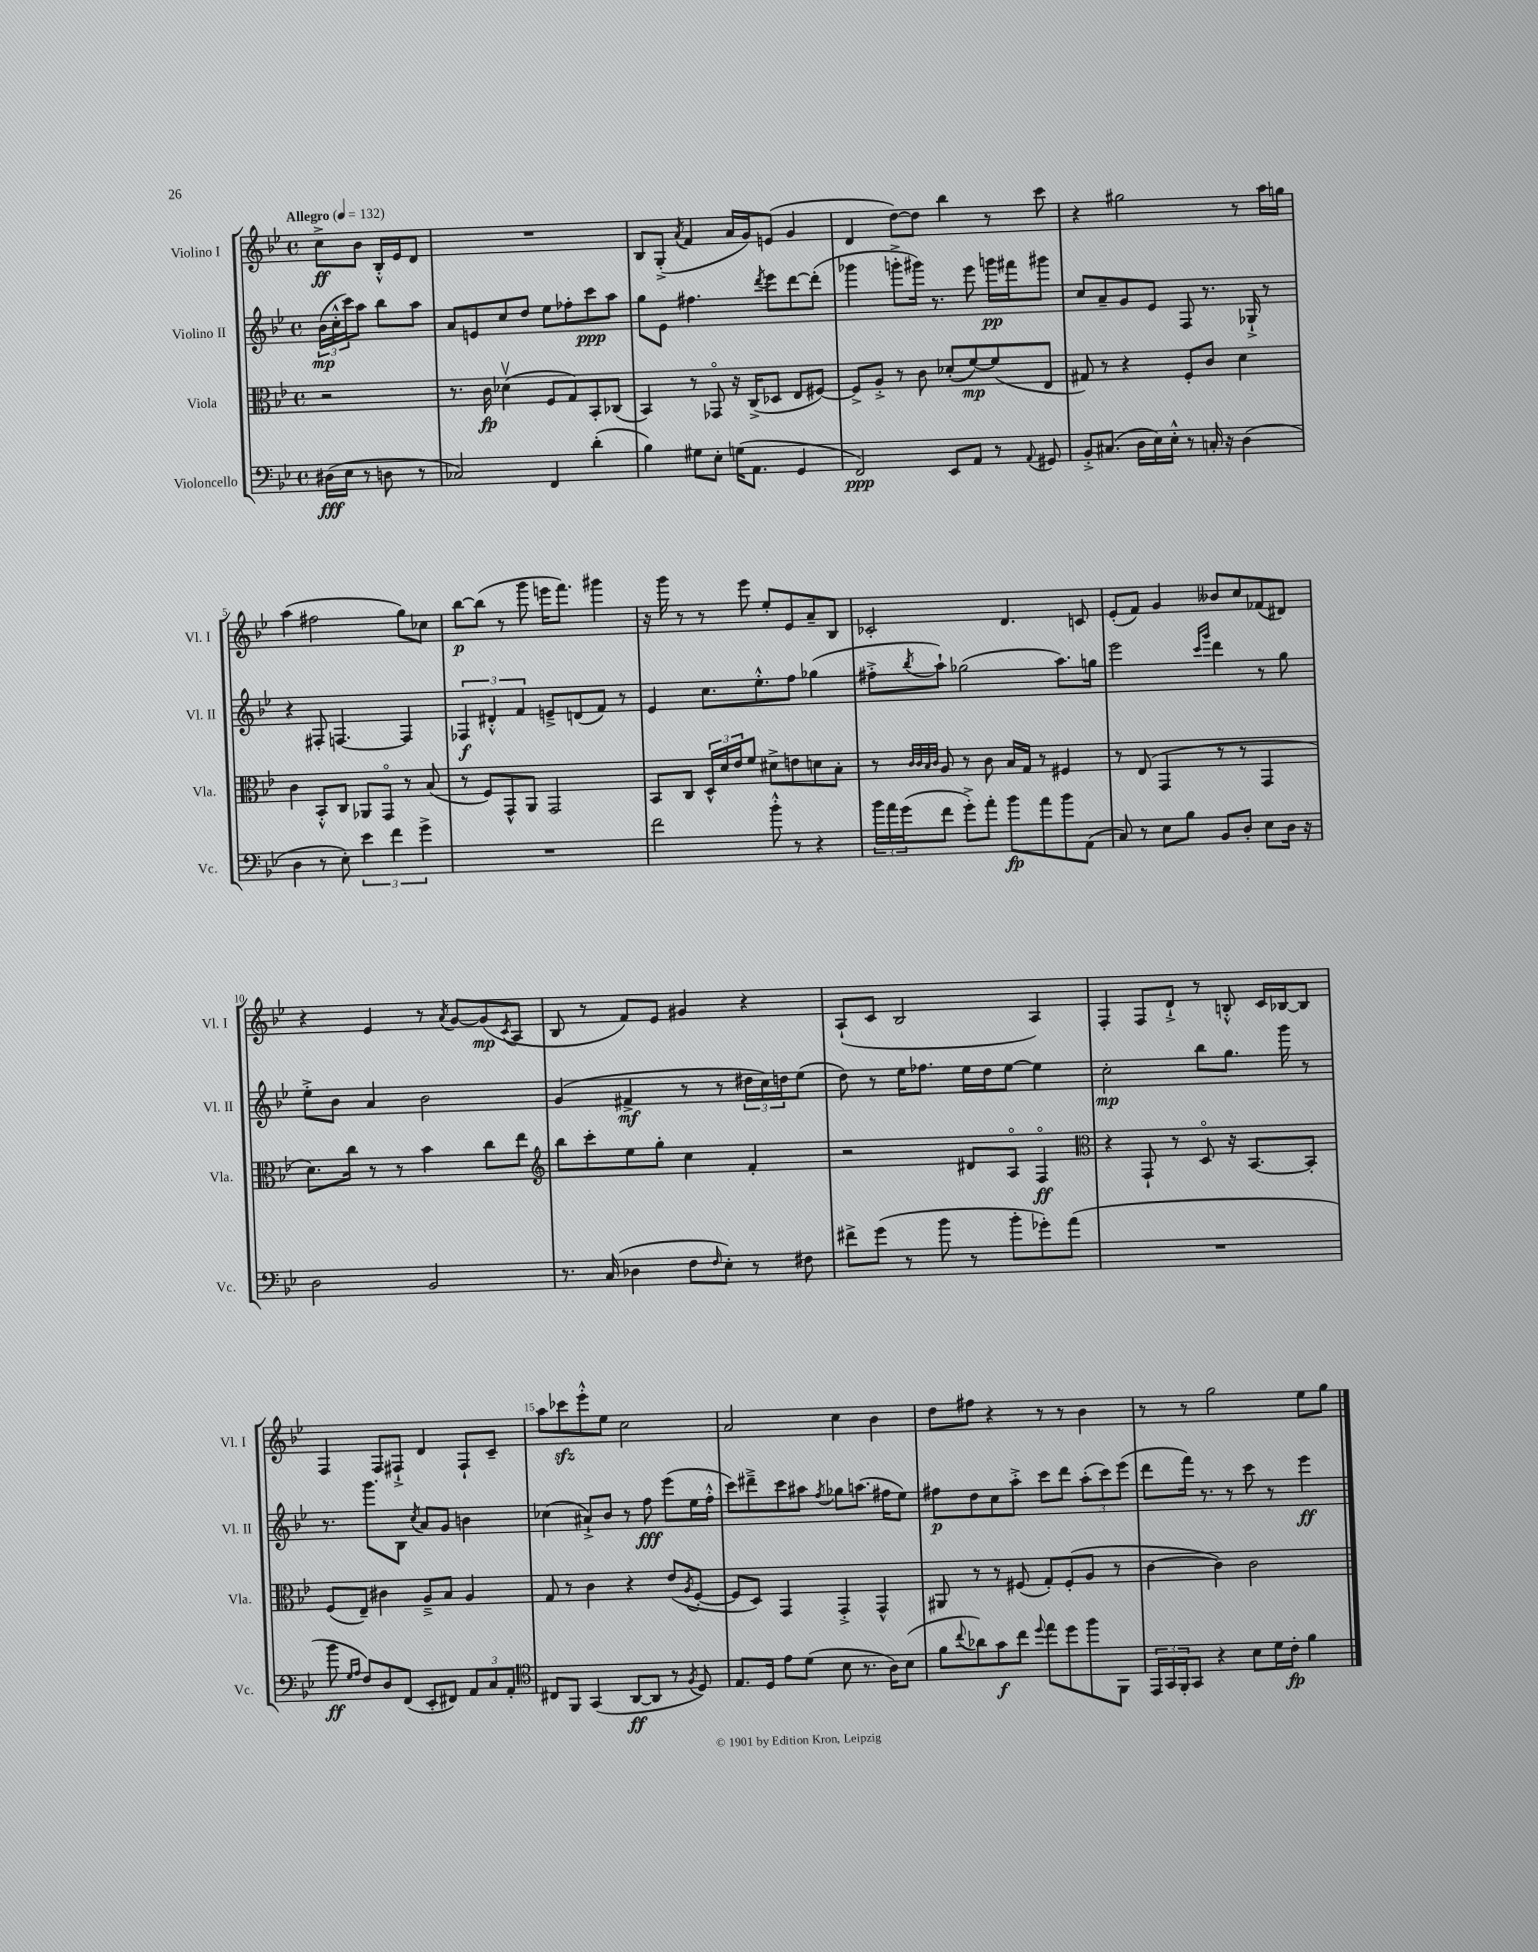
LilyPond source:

<<
\new StaffGroup <<
\new Staff = "s0" \with { instrumentName = "Violino I" shortInstrumentName = "Vl. I" } {
    \clef treble \key bes \major \defaultTimeSignature \time 4/4 \partial 2 \tempo "Allegro" 4 = 132
    c''8->\ff bes'8 bes16-.-^ ees'16 d'8 |
    R1 |
    bes8 g8-.->( \acciaccatura { a'8 } f'4 a'16 g'16) e'8( g'4 |
    d'4 d''8~) d''8 bes''4 r8 c'''8 |
    r4 gis''2 r8 a''16 g''16 |
    a''4( fis''2 g''8) ces''8 |
    bes''8~\p bes''8( r8 g'''8 e'''16 f'''8.) gis'''4 |
    r16 g'''16 r8 r8 ees'''8 ees''8-. ees'8 a'8-- bes8 |
    ces'2-. d'4. c'8 |
    ees'8-.( f'8) g'4 beses'8 c''8 fes'8( dis'8) |
    r4 ees'4 r8 \acciaccatura { a'8 } g'8~ g'8\mp( \acciaccatura { c'8 } a8 |
    bes8 r8 f'8) ees'8 gis'4 r4 |
    a8-!( c'8 bes2 a4) |
    f4-. f8 d'8-!-> r8 b8-.-^ c'16 bes16~ bes8 |
    f4 f8 fis8-!-> d'4 fis8-! c'8-- |
    a''8 ces'''8\sfz ees'''8-.-^ ees''8 c''2 |
    a'2 c''4 bes'4 |
    d''8 fis''8 r4 r8 r8 bes'4 |
    r8 r8 g''2 ees''8 g''8 \bar "|." |
}
\new Staff = "s1" \with { instrumentName = "Violino II" shortInstrumentName = "Vl. II" } {
    \clef treble \key bes \major \defaultTimeSignature \time 4/4 \partial 2
    \tuplet 3/2 { bes'16\mp( c''16-.-^ c'''16) } a''8 bes''8 a''8 |
    a'8 e'8 c''8 d''8 ees''8 fes''8-. c'''8\ppp a''8 |
    g''8 ees'8 fis''4. \acciaccatura { d'''8 } ees'''8 d'''8~ d'''8-.( |
    ges'''4 g'''8-.-> gis'''16) r8. ees'''8 g'''16\pp fis'''16 gis'''8 |
    c''8 a'8-- g'8 ees'8 f8 r8. ges16-!-> r8 |
    r4 fis8-. f4.~ f4 |
    \tuplet 3/2 { fes4\f dis'4-.-^ f'4 } e'8---> d'8( f'8) r8 |
    ees'4 c''8. ees''8.-.-^ f''8 ges''4( |
    fis''8-.-> \acciaccatura { bes''8 } a''8-!) ges''2( a''8.) g''16 |
    ees'''2 \grace { c'''16 g'''16 } d'''4 r8 g''8 |
    ees''8-.-> bes'8 a'4 bes'2 |
    g'4( fis'4->\mf r8 r8 \tuplet 3/2 { dis''16 c''16) d''16 } ees''8( |
    d''8) r8 ees''16 fes''8. ees''16 d''16 ees''8~ ees''4 |
    c''2-.\mp bes''8 g''8. g'''16 r8 |
    r8. g'''8. bes8 \acciaccatura { c''8 } a'8 g'8 b'4 |
    ces''4( ais'8-!->) bes'8 r8 f''8\fff ees'''8( ees''16 f''16-.-^ |
    c'''8) dis'''8---> c'''8 ais''8 \acciaccatura { f''8 } ges''8 a''8.( fis''16 ees''8) |
    fis''8\p d''8 c''8 a''8-.-> c'''8 d'''8 \tuplet 3/2 { a''8-.( c'''8) ees'''8( } |
    d'''8 f'''16) r8. r8 c'''8 r8 ees'''4\ff \bar "|." |
}
\new Staff = "s2" \with { instrumentName = "Viola" shortInstrumentName = "Vla." } {
    \clef alto \key bes \major \defaultTimeSignature \time 4/4 \partial 2
    r2 |
    r8. c'16\fp des'4\upbow( f8 g8) bes,8-. ces8( |
    bes,4) r8 ges,8\flageolet r16 c16->( des8 ees8 fis8~) |
    fis8-> a8-.-> r8 c'8 des'8-.( f'8~\mp) f'8( ees8 |
    gis8) r8 r4 f8-. c'8 d'4 |
    c'4 bes,8-.-^ c8 aes,8 g,8\flageolet r8 bes8( |
    r8 f8) g,8-^ a,8 g,2 |
    bes,8 c8 \tuplet 3/2 { d16-^ d'16 ees'16 } f'8 dis'8-> e'8 d'8 bes8-. |
    r8 \grace { c'32 c'32 bes32 c'32 } a8 r8 c'8 bes16 g16 r8 fis4 |
    r8 ees8( g,4 r8 r8 g,4 |
    d'8.) c''16 r8 r8 bes'4 c''8 ees''8 |
    \clef treble bes''8 c'''8-. ees''8 g''8-. c''4 f'4-. |
    r2 dis'8 a8\flageolet f4\flageolet\ff |
    \clef alto r4 g,8-! r8 d8\flageolet r16 bes,8.~ bes,8-. |
    f8( ees8--) cis'4 a8---> bes8 a4 |
    g8 r8 c'4 r4 ees'8( \acciaccatura { a8 } f8~-. |
    f8 d8) g,4 g,4-.-> g,4-^ |
    ais,8 r8 r8 fis8( g8-.) fis8-.( a8 r8 |
    c'4~ c'4) c'2 \bar "|." |
}
\new Staff = "s3" \with { instrumentName = "Violoncello" shortInstrumentName = "Vc." } {
    \clef bass \key bes \major \defaultTimeSignature \time 4/4 \partial 2
    dis16\fff( ees16 r8 d8 r8 |
    ces2) f,4 d'4-.( |
    bes4) gis8 ees8-. g16( a,8. g,4 |
    f,2\ppp) ees,8 a,8 r8 \appoggiatura { a,8 } gis,8 |
    bes,8-.-> cis8.( d16 ees16) ees16-.-^ r8 c16-. r16 d4( |
    d4 r8 ees8-.) \tuplet 3/2 { ees'4 f'4 g'4-> } |
    R1 |
    f'2 bes'8-.-^ r8 r4 |
    \tuplet 3/2 { bes'16 a'16 g'16( } f'8 g'8-.->) a'8-. bes'8\fp a'8 bes'8 a,8( |
    c8) r8 ees8 bes8 bes,8 d8-. ees8 d16 r16 |
    d2 bes,2 |
    r8. c16( des4 f8 \grace { f16 } ees8-.) r8 fis8 |
    fis'8-> g'8( r8 bes'8 r8 bes'8-. ges'8-.) a'8( |
    R1 |
    bes'8\ff \grace { g16 a16 } f8) d8 f,8( ees,8-. fis,8) \tuplet 3/2 { a,8 c8 a,8-. } |
    \clef tenor cis8 f,8 g,4( a,8~\ff a,8 r8 \acciaccatura { f8 } d8) |
    ees8. d16 ees'8 d'8( bes8 r8. a16) bes8( |
    f'8 \appoggiatura { c''8 } aes'8) g'8\f c''8 \appoggiatura { d''8 } ees''8 d''8 f''8 f,8 |
    \tuplet 3/2 { ees,16 g,16 f,16-. } g,8 r4 bes8 d'16 c'16-.\fp f'4 \bar "|." |
}
>>
>>
\layout { \context { \Score \override BarNumber.break-visibility = ##(#f #t #t) barNumberVisibility = #(every-nth-bar-number-visible 5) } }
